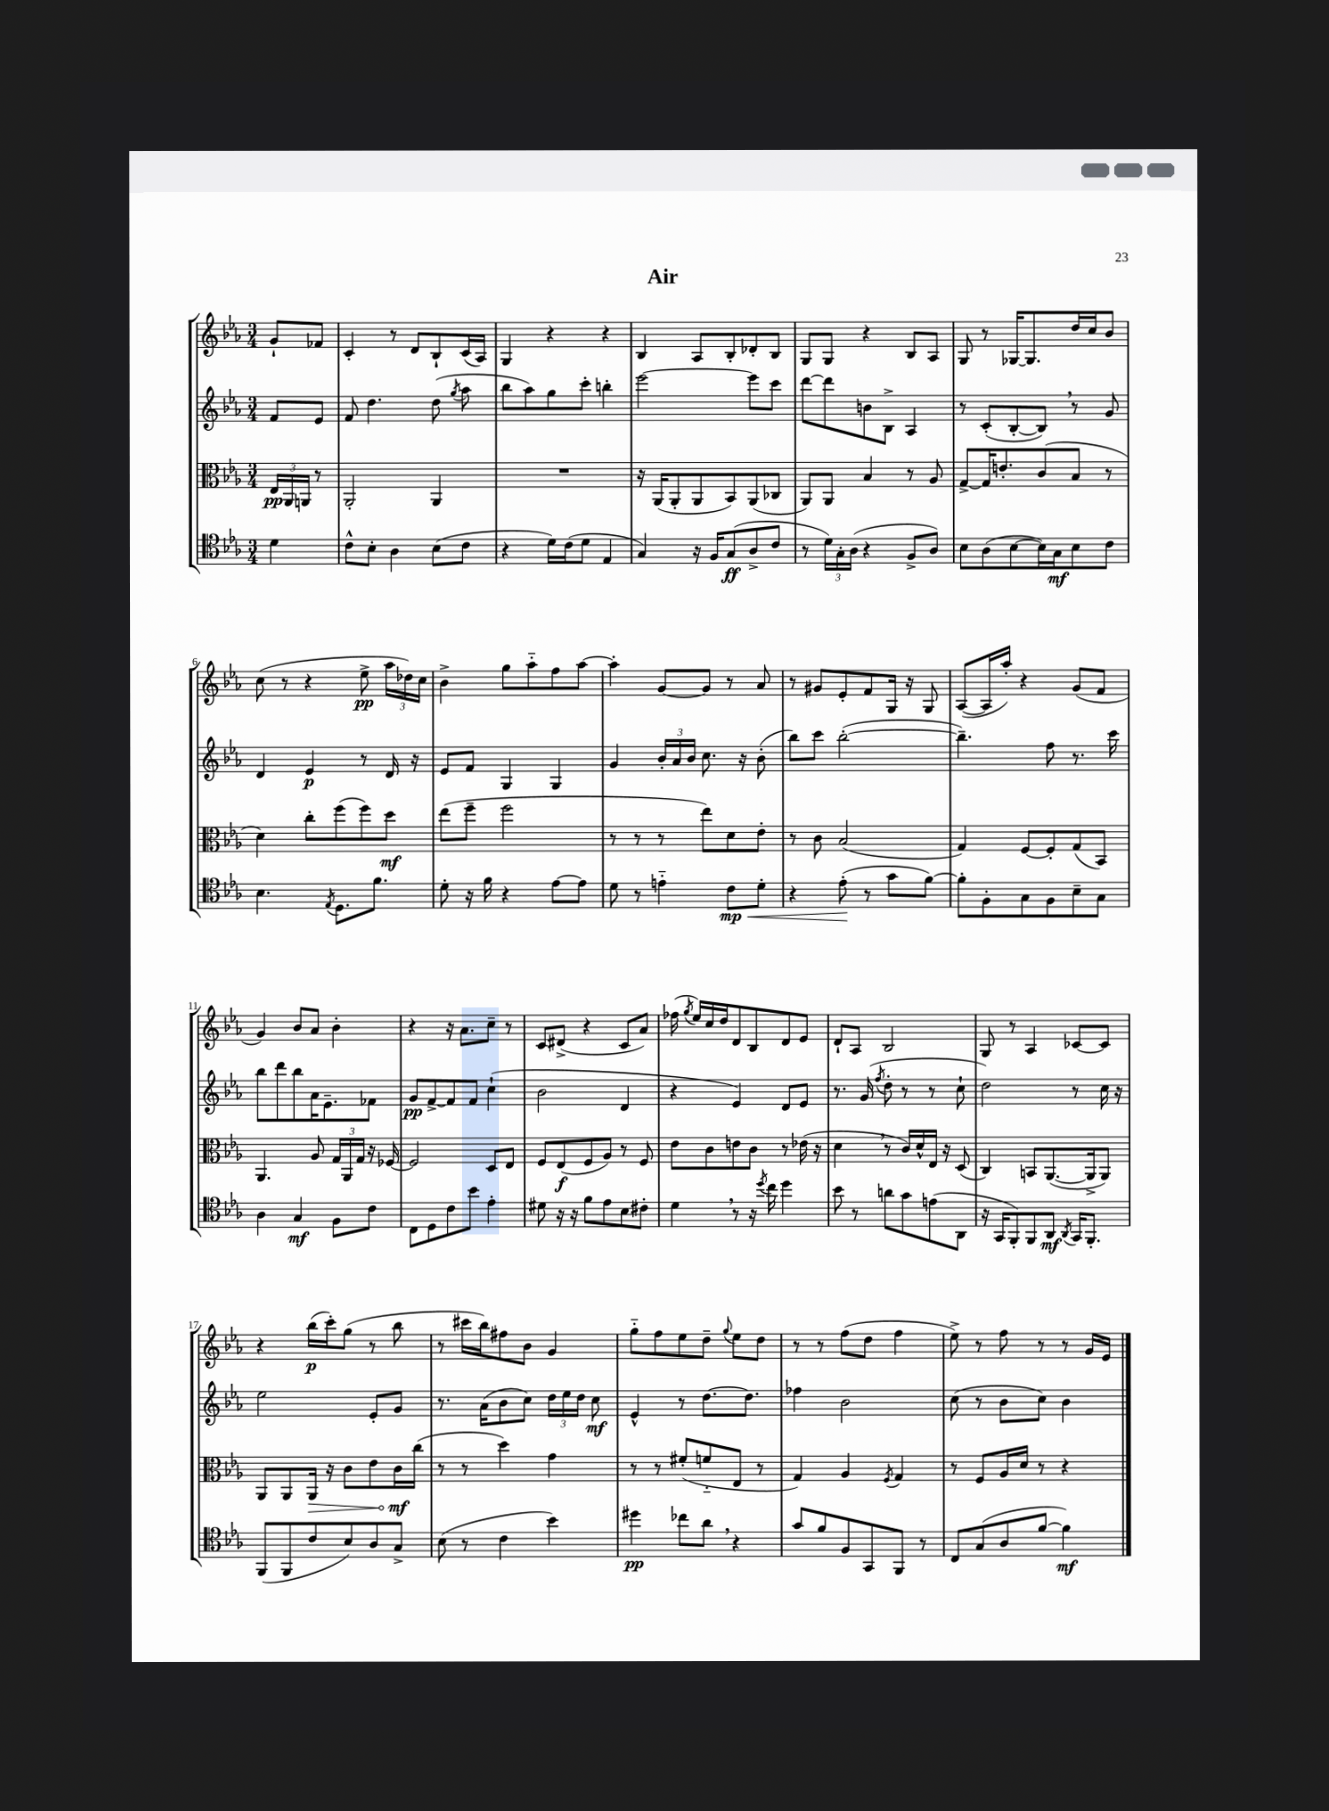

**kern	**dynam	**kern	**dynam	**kern	**dynam	**kern	**dynam
*part4	*part4	*part3	*part3	*part2	*part2	*part1	*part1
*staff4	*staff4	*staff3	*staff3	*staff2	*staff2	*staff1	*staff1
*clefC4	*	*clefC3	*	*clefG2	*	*clefG2	*
*k[b-e-a-]	*	*k[b-e-a-]	*	*k[b-e-a-]	*	*k[b-e-a-]	*
*M3/4	*	*M3/4	*	*M3/4	*	*M3/4	*
=	=	=	=	=	=	=	=
4d\	.	24E-/LL	pp	8f/L	.	8g`/L	.
.	.	24AA-/	.	.	.	.	.
.	.	24AAn/JJ	.	.	.	.	.
.	.	8r	.	8e-/J	.	8f-X/J	.
=1	=1	=1	=1	=1	=1	=1	=1
8c^^\L	.	2AA-'/	.	8f/	.	4c'/	.
8B-'\J	.	.	.	4.dd\	.	.	.
4A-\	.	.	.	.	.	8r	.
.	.	.	.	.	.	8d/L	.
(8B-\L	.	4AA-/	.	(8dd\	.	8B-`/	.
.	.	.	.	8qgg/	.	.	.
8c\J	.	.	.	8aa-\	.	(16c/L	.
.	.	.	.	.	.	16A-/JJ)	.
=2	=2	=2	=2	=2	=2	=2	=2
4r	.	2.r	.	8bb-\L	.	4G/	.
.	.	.	.	8aa-\)	.	.	.
16d\LL)	.	.	.	8gg\	.	4r	.
(16c\J	.	.	.	.	.	.	.
8d\J	.	.	.	8ccc'\J	.	.	.
4E-/	.	.	.	4bbn'\	.	4r	.
=3	=3	=3	=3	=3	=3	=3	=3
4G/)	.	16r	.	[2eee-\	.	4B-/	.
.	.	(16AA-/KL	.	.	.	.	.
.	.	8AA-'/	.	.	.	.	.
16r	.	8AA-/	.	.	.	8A-/L	.
16F/KL	.	.	.	.	.	.	.
(8G/	ff	8BB-/)	.	.	.	8B-'/	.
8A-^/	.	(8AA-/	.	8eee-\L]	.	8d-X'/	.
8c/J	.	8C-X/J	.	8ccc\J	.	8B-/J	.
=4	=4	=4	=4	=4	=4	=4	=4
8r	.	8AA-/L)	.	[8ddd\L	.	8G/L	.
24d\LL)	.	8AA-/J	.	8ddd\]	.	8G/J	.
24G'\	.	.	.	.	.	.	.
(24A-\JJ	.	.	.	.	.	.	.
4r	.	4B-/	.	8bn\	.	4r	.
.	.	.	.	8B-^\J	.	.	.
8F^/L	.	8r	.	4A-/	.	8B-/L	.
8A-/J)	.	8A-/	.	.	.	8A-/J	.
=5	=5	=5	=5	=5	=5	=5	=5
8B-\L	.	[8G^/L	.	8r	.	8G/	.
(8A-\	.	16G/K]	.	(8c'/L	.	8r	.
.	.	8.en'/	.	.	.	.	.
[8B-\	.	.	.	[8B-'/	.	[16G-X/KL	.
.	.	.	.	.	.	8.G-/]	.
16B-\L])	.	(8c/	.	8B-,/J])	.	.	.
16G\J	mf	.	.	.	.	.	.
8B-\	.	8B-/J	.	8r	.	16dd/L	.
.	.	.	.	.	.	16cc/J	.
8c\J	.	8r	.	8g/	.	8b-/J	.
!!LO:LB:g=z
=6	=6	=6	=6	=6	=6	=6	=6
4.B-\	.	4d\)	.	4d/	.	(8cc\	.
.	.	.	.	.	.	8r	.
.	.	8cc'\L	.	4e-/	p	4r	.
8qE-/	.	.	.	.	.	.	.
8.D\L	.	(8ff\	.	.	.	.	.
.	.	8ff\)	.	8r	.	8ee-^\	pp
8.f\J	.	.	.	.	.	.	.
.	.	8dd\J	mf	16d/	.	24aa-\LL	.
.	.	.	.	.	.	24dd-X\)	.
.	.	.	.	16r	.	.	.
.	.	.	.	.	.	24cc\JJ	.
=7	=7	=7	=7	=7	=7	=7	=7
8d'\	.	(8ee-\L	.	8e-/L	.	4b-^\	.
16r	.	8ff~\J	.	8f/J	.	.	.
16f\	.	.	.	.	.	.	.
4r	.	2ff\	.	4G/	.	8gg\L	.
.	.	.	.	.	.	8aa-\	.
[8e-\L	.	.	.	4G/	.	8ff\	.
8e-\J]	.	.	.	.	.	[8aa-\J	.
=8	=8	=8	=8	=8	=8	=8	=8
8d\	.	8r	.	4g/	.	4aa-'\]	.
8r	.	8r	.	.	.	.	.
4en\	.	8r	.	24b-'/LL	.	[8g/L	.
.	.	.	.	24a-/	.	.	.
.	.	.	.	24b-/JJ	.	.	.
.	.	8ee-\L)	.	8.cc\	.	8g/J]	.
!	!LO:HP:b	!	!	!	!	!	!
8c\L	< mp	8d\	.	.	.	8r	.
.	.	.	.	16r	.	.	.
8d'\J	.	8e-'\J	.	(8b-'\	.	8a-/	.
=9	=9	=9	=9	=9	=9	=9	=9
4r	.	8r	.	8bb-\L)	.	8r	.
.	.	8c\	.	8ccc\J	.	8g#X/L	.
(8e-'\	.	(2B-/	.	([2bb-'\	.	8e-'/	.
8r	[	.	.	.	.	8f/	.
8g\L	.	.	.	.	.	16G/Jk	.
.	.	.	.	.	.	16r	.
[8f\J)	.	.	.	.	.	8G/	.
=10	=10	=10	=10	=10	=10	=10	=10
8f'\L]	.	4G/)	.	4.bb-~\])	.	([8A-/L	.
8F'\	.	.	.	.	.	16A-/L]	.
.	.	.	.	.	.	16aa-'/JJ)	.
8G\	.	[8F/L	.	.	.	4r	.
8F\	.	8F'/]	.	8ff\	.	.	.
8B-~\	.	(8G/	.	8.r	.	(8g/L	.
8G\J	.	8BB-/J)	.	.	.	8f/J	.
.	.	.	.	16ccc\	.	.	.
!!LO:LB:g=z
=11	=11	=11	=11	=11	=11	=11	=11
4A-\	.	4.AA-/	.	8bb-\L	.	4g/)	.
.	.	.	.	8ddd\	.	.	.
4G/	mf	.	.	8bb-\	.	8b-/L	.
.	.	8A-/	.	16a-\K	.	8a-/J	.
.	.	.	.	8.e-~\	.	.	.
8F\L	.	24G/LL	.	.	.	4b-'\	.
.	.	24AA-/	.	.	.	.	.
.	.	24G/JJ	.	.	.	.	.
8c\J	.	16r	.	8f-X\J	.	.	.
.	.	[16F-X/	.	.	.	.	.
=12	=12	=12	=12	=12	=12	=12	=12
8C\L	.	2F-/]	.	8g/L	pp	4r	.
8D\	.	.	.	[8f^/	.	.	.
8c\	.	.	.	8f/]	.	16r	.
.	.	.	.	.	.	8.a-\L	.
8b-\J	.	.	.	8f/J	.	.	.
4e-'\	.	8D/L	.	(4cc`\	.	8cc~\J	.
.	.	8E-/J	.	.	.	8r	.
=13	=13	=13	=13	=13	=13	=13	=13
8d#X\	.	8F/L	.	2b-\	.	8c/L	.
16r	.	(8E-/	f	.	.	(8d#X^/J	.
16r	.	.	.	.	.	.	.
8f\L	.	8F/	.	.	.	4r	.
8e-\	.	8A-/J)	.	.	.	.	.
8B-\	.	8r	.	4d/	.	8c/L	.
8c#X'\J	.	8F/	.	.	.	8a-/J)	.
=14	=14	=14	=14	=14	=14	=14	=14
4d,\	.	8e-\L	.	4r	.	(16ff-X\	.
.	.	.	.	.	.	8qgg/	.
.	.	.	.	.	.	16ee-/LL)	.
.	.	8c\	.	.	.	16cc/	.
.	.	.	.	.	.	16dd/J	.
8r	.	8en\	.	4e-/)	.	8d/	.
16r	.	8c\J	.	.	.	8B-/	.
8qdd/	.	.	.	.	.	.	.
16cc\	.	.	.	.	.	.	.
4dd\	.	8r	.	8d/L	.	8d/	.
.	.	(16e-X\	.	8e-/J	.	8e-/J	.
.	.	16r	.	.	.	.	.
=15	=15	=15	=15	=15	=15	=15	=15
8b-\	.	4d,\	.	8.r	.	8d`/L	.
8r	.	.	.	.	.	8A-/J	.
.	.	.	.	(16g/	.	.	.
.	.	.	.	8qff/	.	.	.
8an\L	.	8r	.	8dd'\	.	2B-/	.
8g\	.	16c/LL)	.	8r	.	.	.
.	.	16d^^/	.	.	.	.	.
(8en\	.	16E-/JJ	.	8r	.	.	.
.	.	16r	.	.	.	.	.
8AA-\J	.	(8D/	.	8cc`\	.	.	.
=16	=16	=16	=16	=16	=16	=16	=16
16r	.	4C/)	.	2dd\)	.	8G/	.
16GG/KL	.	.	.	.	.	.	.
8FF'/)	.	.	.	.	.	8r	.
8FF/	.	8BBn/L	.	.	.	4A-/	.
8AA-/J	mf	([8.AA-/	.	.	.	.	.
8qAA-/	.	.	.	.	.	.	.
16GG/KL	.	.	.	8r	.	[8c-X/L	.
8.FF'/J	.	16AA-^/k]	.	.	.	.	.
.	.	8AA-/J)	.	16cc\	.	8c-/J]	.
.	.	.	.	16r	.	.	.
!!LO:LB:g=z
=17	=17	=17	=17	=17	=17	=17	=17
(8FF/L	.	8AA-/L	.	2ee-\	.	4r	.
8FF/	.	8AA-/	.	.	.	.	.
!	!	!	!LO:HP:b	!	!	!	!
8c/	.	16AA-/Jk	>	.	.	(16bb-\LL	p
.	.	16r	.	.	.	16ccc'\J)	.
8B-/)	.	8c\L	.	.	.	(8gg\J	.
8A-/	.	8e-\	.	8e-'/L	.	8r	.
8G^/J	.	16c\L	mf	8g/J	.	8bb-\	.
.	.	(16cc\JJ	]	.	.	.	.
=18	=18	=18	=18	=18	=18	=18	=18
(8B-\	.	8r	.	8.r	.	8r	.
8r	.	8r	.	.	.	16ccc#X\LL	.
.	.	.	.	(16a-\KL	.	16bb-\J)	.
4c\	.	4dd\)	.	8b-\	.	8ff#X\	.
.	.	.	.	8cc\J)	.	8b-\J	.
4b-\)	.	4g\	.	24dd\LL	.	4g/	.
.	.	.	.	24ee-\	.	.	.
.	.	.	.	24dd\JJ	.	.	.
.	.	.	.	8cc\	mf	.	.
=19	=19	=19	=19	=19	=19	=19	=19
4dd#X\	pp	8r	.	4e-^^/	.	8gg\L	.
.	.	8r	.	.	.	8ff\	.
8cc-X\L	.	(8f#X'/L	.	8r	.	8ee-\	.
8a-,\J	.	8fn/	.	[8.dd\L	.	8dd~\J	.
.	.	.	.	.	.	8qqgg/	.
4r	.	8E-/J	.	.	.	8ee-\L	.
.	.	.	.	8.dd\J]	.	.	.
.	.	8r	.	.	.	8dd\J	.
=20	=20	=20	=20	=20	=20	=20	=20
8g/L	.	4G/)	.	4ff-X\	.	8r	.
8f/	.	.	.	.	.	8r	.
8F/	.	4A-/	.	2b-\	.	(8ff\L	.
8GG/	.	.	.	.	.	8dd\J	.
.	.	8qF/	.	.	.	.	.
8FF/J	.	4G/	.	.	.	4ff\	.
8r	.	.	.	.	.	.	.
=21	=21	=21	=21	=21	=21	=21	=21
8C/L	.	8r	.	(8cc\	.	8ee-^\)	.
(8G/	.	8F/L	.	8r	.	8r	.
8A-/	.	16A-/L	.	8b-\L	.	8ff\	.
.	.	16d/JJ	.	.	.	.	.
[8f/J	.	8r	.	8cc\J)	.	8r	.
4f\])	mf	4r	.	4b-\	.	8r	.
.	.	.	.	.	.	16g/LL	.
.	.	.	.	.	.	16e-/JJ	.
==	==	==	==	==	==	==	==
*-	*-	*-	*-	*-	*-	*-	*-
